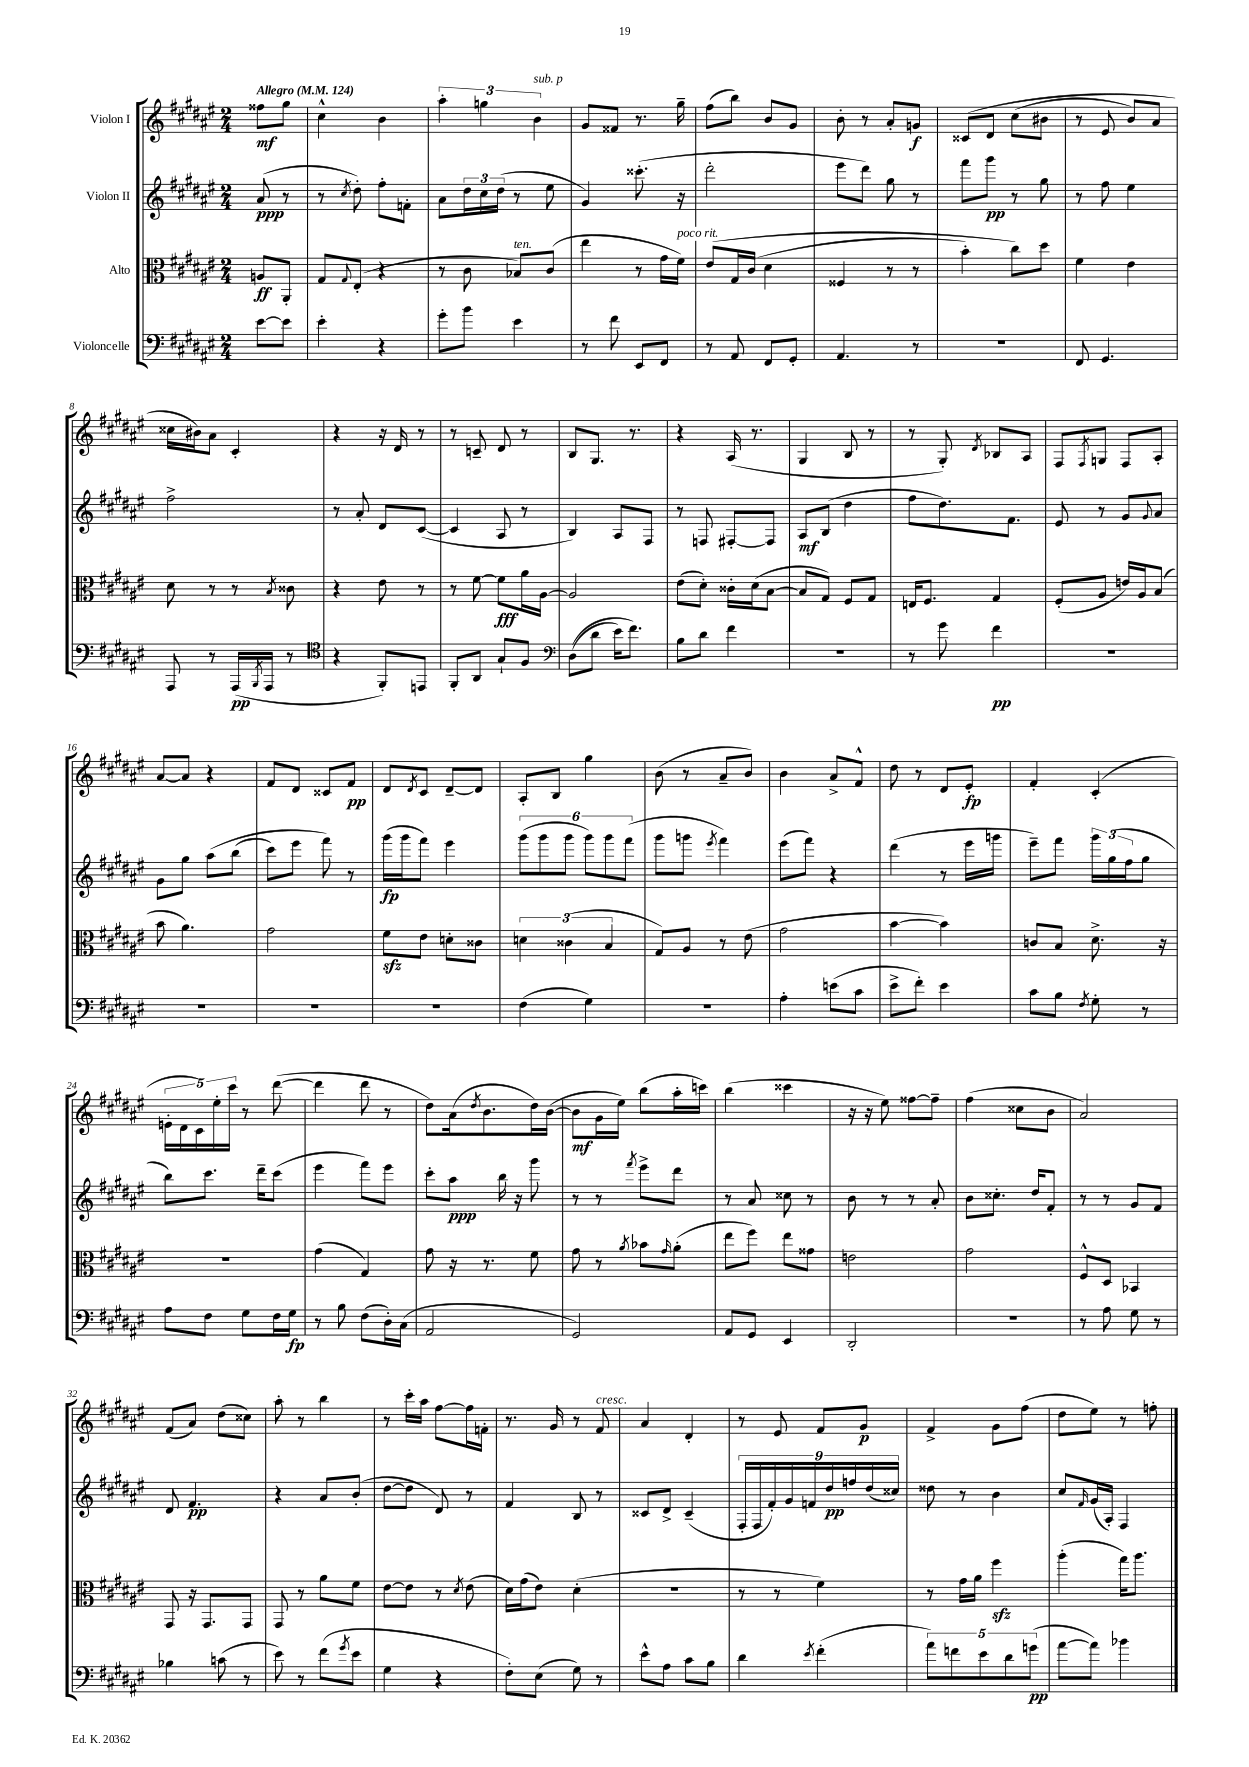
<<
\new StaffGroup <<
\new Staff = "s0" \with { instrumentName = "Violon I" } {
    \clef treble \key fis \major \numericTimeSignature \time 2/4 \partial 4 \tempo "Allegro" 4 = 124
    fisis''8\mf gis''8 |
    cis''4-^ b'4 |
    \tuplet 3/2 { ais''4-. g''4 b'4^\markup { \italic "sub. p" } } |
    gis'8 fisis'8 r8. gis''16-- |
    fis''8( b''8) b'8 gis'8 |
    b'8-. r8 ais'8-. g'8\f |
    cisis'8\( dis'8 cis''8( bis'8 |
    r8 eis'8 b'8) ais'8 |
    cisis''16 bis'16\) ais'8 cis'4-. |
    r4 r16 dis'16 r8 |
    r8 c'8-- dis'8 r8 |
    b8 gis8. r8. |
    r4 ais16( r8. |
    gis4 b8 r8 |
    r8 gis8-.) \acciaccatura { dis'8 } bes8 ais8 |
    fis8 \acciaccatura { fis8 } g8 fis8 ais8-. |
    ais'8~ ais'8 r4 |
    fis'8 dis'8 cisis'8 fis'8\pp |
    dis'8 \acciaccatura { dis'8 } cis'8 dis'8~-- dis'8 |
    ais8-. b8 gis''4 |
    b'8( r8 ais'8-- b'8) |
    b'4 ais'8-> fis'8-^ |
    dis''8 r8 dis'8 eis'8-.\fp |
    fis'4-. cis'4-.( |
    \tuplet 5/4 { e'16-. dis'16 cis'16) eis''16-. cis'''16 } r8 dis'''8~( |
    dis'''4 dis'''8 r8 |
    dis''8) ais'16( \acciaccatura { dis''8 } b'8. dis''16) b'16~( |
    b'8\mf gis'16 eis''16) b''8( ais''16-. c'''16) |
    b''4( cisis'''4 |
    r16 r16 eis''8) fisis''8~ fisis''8-- |
    fis''4( cisis''8 b'8 |
    ais'2) |
    fis'8( ais'8) dis''8( cisis''8) |
    ais''8-. r8 b''4 |
    r8 cis'''16-. ais''16 fis''8~ fis''16 f'16-. |
    r8. gis'16 r8 fis'8^\markup { \italic "cresc." } |
    ais'4 dis'4-. |
    r8 eis'8 fis'8 gis'8\p |
    fis'4-> gis'8 fis''8( |
    dis''8 eis''8) r8 f''8-. \bar "|." |
}
\new Staff = "s1" \with { instrumentName = "Violon II" } {
    \clef treble \key fis \major \numericTimeSignature \time 2/4 \partial 4
    ais'8\ppp( r8 |
    r8 \acciaccatura { cis''8 } dis''8-.) fis''8-. f'8-. |
    ais'8 \tuplet 3/2 { dis''16 cis''16 dis''16( } r8 eis''8 |
    gis'4) cisis'''8.-.( r16 |
    dis'''2-. |
    eis'''8 dis'''8) gis''8 r8 |
    fis'''8 gis'''8\pp r8 gis''8 |
    r8 fis''8 eis''4 |
    fis''2-> |
    r8 ais'8-. dis'8 cis'8~( |
    cis'4 ais8 r8 |
    b4) ais8 fis8 |
    r8 f8 fis8~-. fis8 |
    ais8\mf b8( dis''4 |
    fis''8 dis''8.) fis'8. |
    eis'8 r8 gis'8 \appoggiatura { gis'8 } ais'8 |
    gis'8 gis''8 ais''8\( b''8( |
    cis'''8) eis'''8 fis'''8\) r8 |
    gis'''16\fp( gis'''16 fis'''8) eis'''4 |
    \tuplet 6/4 { gis'''8( gis'''8 gis'''8 gis'''8) gis'''8 fis'''8( } |
    gis'''8 g'''8 \acciaccatura { eis'''8 } fis'''4) |
    eis'''8( fis'''8) r4 |
    dis'''4( r8 eis'''16 g'''16 |
    eis'''8--) fis'''8 \tuplet 3/2 { gis'''16 gis''16( fis''16 } gis''8 |
    b''8) cis'''8. dis'''16-- cis'''8( |
    eis'''4 fis'''8) eis'''8 |
    cis'''8-. ais''8\ppp b''16 r16 gis'''8 |
    r8 r8 \acciaccatura { fis'''8 } eis'''8-> dis'''8 |
    r8 ais'8 cisis''8 r8 |
    b'8 r8 r8 ais'8-. |
    b'8 cisis''8.-. dis''16 fis'8-. |
    r8 r8 gis'8 fis'8 |
    dis'8 fis'4.\pp |
    r4 ais'8 b'8-.( |
    dis''8~ dis''8 dis'8) r8 |
    fis'4 b8 r8 |
    cisis'8 dis'8-> cisis'4--( |
    \tuplet 9/8 { fis16-. fis16 fis'16-.) gis'16 f'16 dis''16\pp f''16 dis''16( cisis''16) } |
    disis''8 r8 b'4 |
    cis''8 \grace { fis'16 } gis'16( ais16-.) fis4 \bar "|." |
}
\new Staff = "s2" \with { instrumentName = "Alto" } {
    \clef alto \key fis \major \numericTimeSignature \time 2/4 \partial 4
    a8\ff ais,8-. |
    gis8 \appoggiatura { gis8 } eis8-.( r4 |
    r8 cis'8 bes8^\markup { \italic "ten." }) cis'8( |
    eis''4 r8 gis'16 fis'16^\markup { \italic "poco rit." }) |
    eis'8\( gis16 cis'16( dis'4 |
    fisis4 r8 r8 |
    b'4-.) cis''8\) dis''8 |
    fis'4 eis'4 |
    dis'8 r8 r8 \acciaccatura { b8 } cisis'8 |
    r4 eis'8 r8 |
    r8 fis'8~ fis'8\fff ais'16 ais16~ |
    ais2 |
    eis'8( dis'8-.) cisis'16-. dis'16( b8~ |
    b8 gis8) fis8 gis8 |
    e16 fis8. gis4 |
    fis8-.( ais8 e'16) ais16 b8( |
    b'8 ais'4.) |
    gis'2 |
    fis'8\sfz eis'8 d'8-. cisis'8 |
    \tuplet 3/2 { d'4 cisis'4( b4 } |
    gis8) ais8 r8 eis'8( |
    gis'2 |
    b'4~ b'4) |
    c'8 b8 dis'8.-> r16 |
    R2 |
    gis'4( gis4) |
    gis'8 r16 r8. fis'8 |
    gis'8 r8 \acciaccatura { ais'8 } bes'8 \grace { gis'16 } ais'8-.( |
    eis''8 fis''8) eis''8 gisis'8 |
    e'2 |
    gis'2 |
    fis8-^ dis8 bes,4 |
    gis,8 r16 gis,8. gis,8 |
    gis,8 r8 ais'8 fis'8 |
    eis'8~ eis'8 r8 \acciaccatura { dis'8 } eis'8( |
    dis'16) gis'16( eis'8) dis'4-.( |
    r2 |
    r8 r8 fis'4) |
    r8 gis'16 ais'16 fis''4\sfz |
    ais''4-.( gis''16) ais''8. \bar "|." |
}
\new Staff = "s3" \with { instrumentName = "Violoncelle" } {
    \clef bass \key fis \major \numericTimeSignature \time 2/4 \partial 4
    eis'8~ eis'8 |
    eis'4-. r4 |
    gis'8-. b'8 eis'4 |
    r8 fis'8 eis,8 fis,8 |
    r8 ais,8 fis,8 gis,8-. |
    ais,4. r8 |
    R2 |
    fis,8 gis,4. |
    ais,,8 r8 ais,,16\pp( \acciaccatura { b,,8 } ais,,16 r8 |
    \clef tenor r4 fis,8-.) e,8 |
    fis,8-. ais,8 gis8-! fis8 |
    \clef bass dis8(\( dis'8 eis'16) fis'8.\) |
    b8 dis'8 fis'4 |
    R2 |
    r8 gis'8 fis'4\pp |
    R2 |
    R2 |
    R2 |
    R2 |
    fis4( gis4) |
    r2 |
    ais4-. e'8( cis'8 |
    eis'8-> fis'8-.) eis'4 |
    cis'8 b8 \acciaccatura { fis8 } gis8-. r8 |
    ais8 fis8 gis8 fis16 gis16\fp |
    r8 b8 fis8( dis16-.) cis16( |
    ais,2 |
    gis,2) |
    ais,8 gis,8 eis,4 |
    dis,2-. |
    r2 |
    r8 ais8 gis8 r8 |
    bes4 c'8( r8 |
    eis'8) r8 fis'8( \acciaccatura { gis'8 } eis'8 |
    gis4 r4 |
    fis8-.) eis8( gis8) r8 |
    eis'8-^ ais8 cis'8 b8 |
    dis'4 \acciaccatura { eis'8 } fis'4-.( |
    \tuplet 5/4 { ais'8) f'8 eis'8 dis'8 g'8\pp( } |
    ais'8~ ais'8) bes'4 \bar "|." |
}
>>
>>
